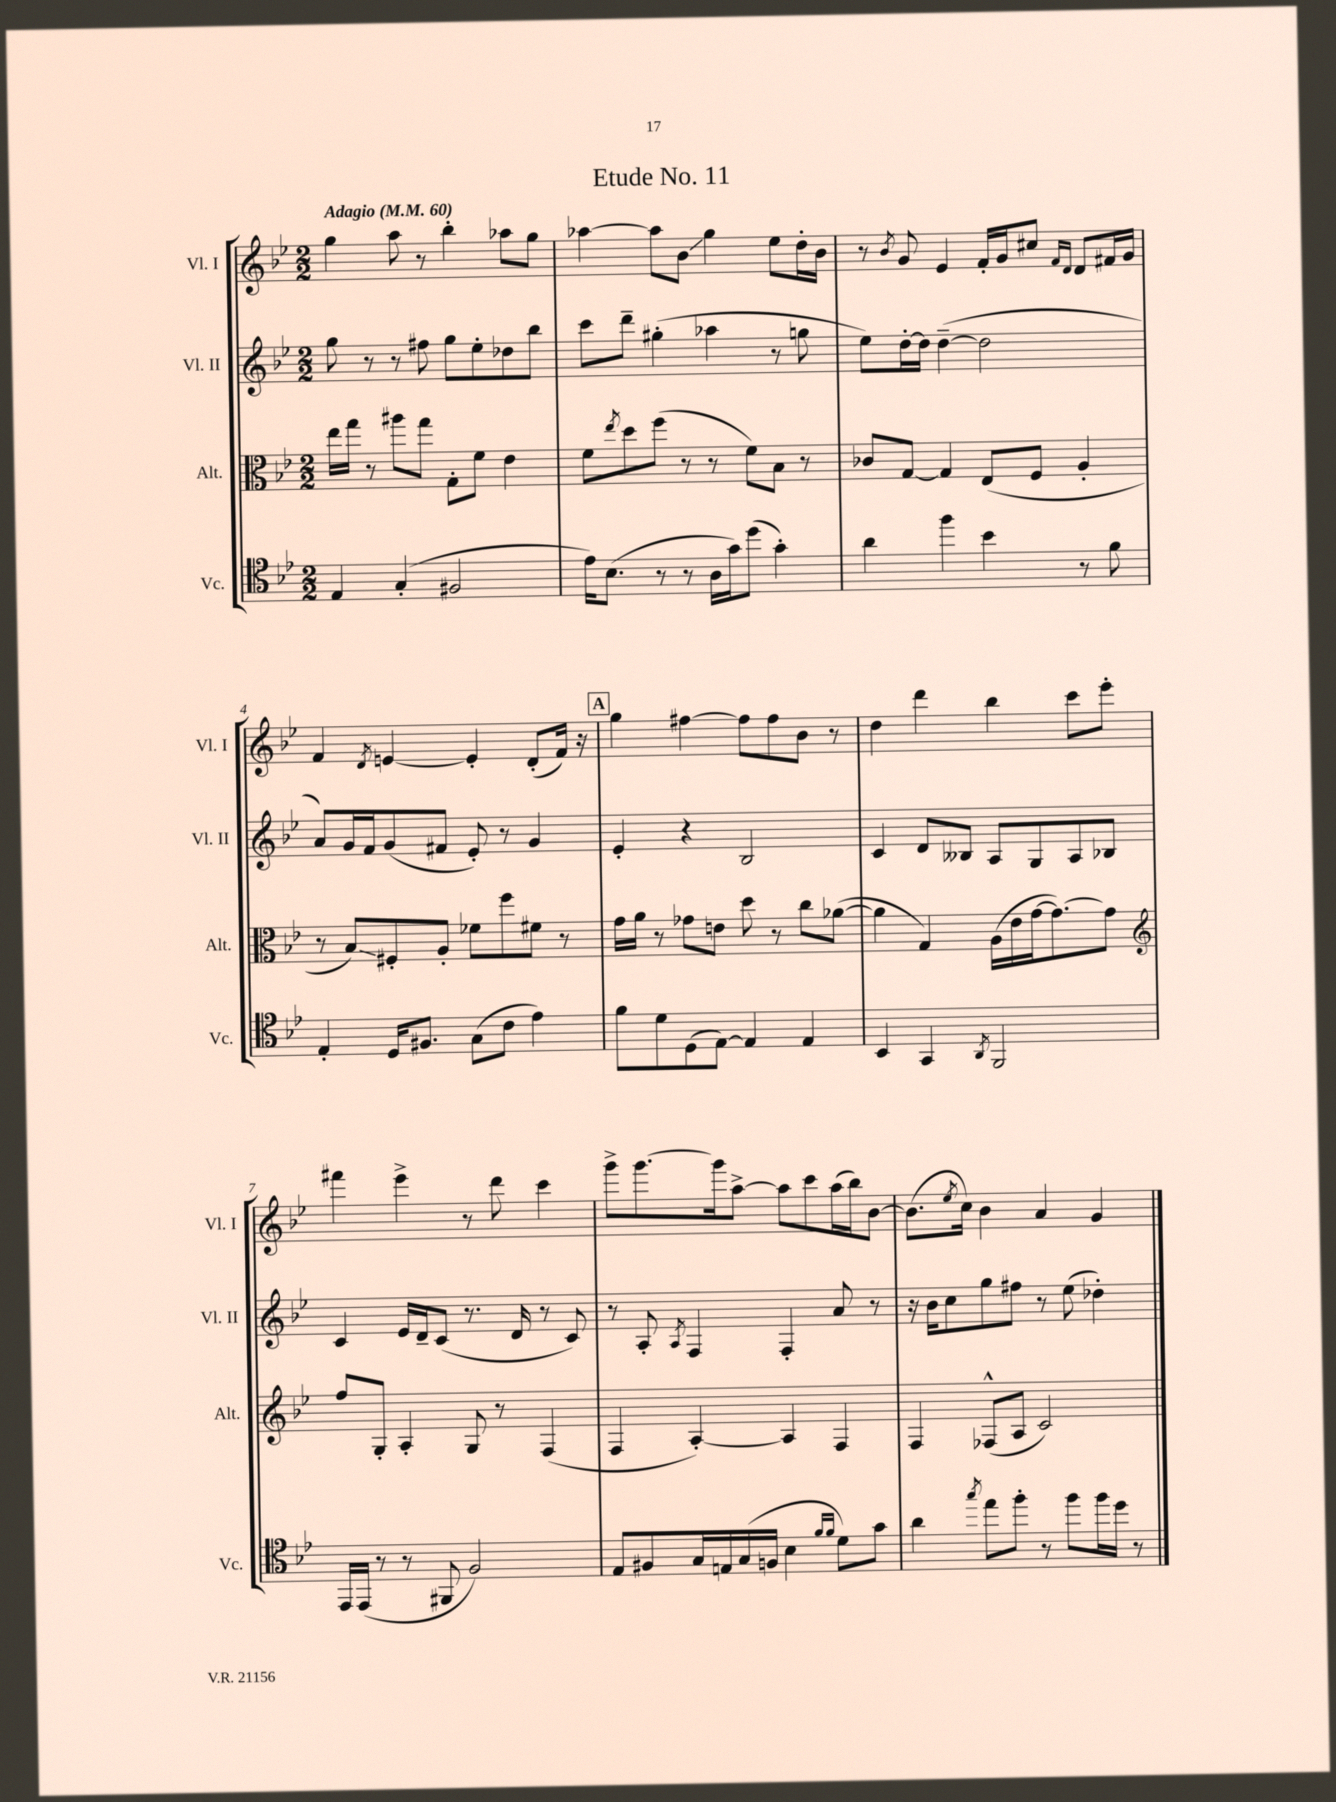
\header { title = "Etude No. 11" }
<<
\new StaffGroup <<
\new Staff = "s0" \with { instrumentName = "Vl. I" shortInstrumentName = "Vl. I" } {
    \clef treble \key bes \major \numericTimeSignature \time 2/2 \tempo "Adagio" 4 = 60
    g''4 a''8 r8 bes''4-. aes''8 g''8 |
    aes''4~ aes''8 bes'8\glissando g''4 ees''8 d''16-. bes'16 |
    r8 \acciaccatura { bes'8 } g'8 ees'4 f'16-. g'16 cis''8 \grace { f'16 d'16 } d'8 fis'16 g'16 |
    f'4 \acciaccatura { d'8 } e'4~ e'4-. d'8-.( f'16) r16 |
    \mark \markup { \box "A" } g''4 fis''4~ fis''8 fis''8 bes'8 r8 |
    d''4 d'''4 bes''4 c'''8 ees'''8-. |
    fis'''4 ees'''4-> r8 d'''8 c'''4 |
    g'''8-> g'''8.~ g'''16 a''8~-> a''8 c'''8 a''16( bes''16) bes'8~ |
    bes'8.( \acciaccatura { ees''8 } c''16) bes'4 a'4 g'4 \bar "|." |
}
\new Staff = "s1" \with { instrumentName = "Vl. II" shortInstrumentName = "Vl. II" } {
    \clef treble \key bes \major \numericTimeSignature \time 2/2
    g''8 r8 r8 fis''8 g''8 ees''8-. des''8 bes''8 |
    c'''8 d'''8-- gis''4-.( aes''4 r8 g''8 |
    ees''8) d''16~-. d''16 d''4~--( d''2 |
    a'8) g'16 f'16 g'8( fis'8 ees'8-.) r8 g'4 |
    \mark \markup { \box "A" } ees'4-. r4 bes2 |
    c'4 d'8 beses8 a8 g8 a8 bes8 |
    c'4 ees'16 d'16-- c'8( r8. d'16 r8 c'8) |
    r8 a8-. \acciaccatura { a8 } f4 f4-. a'8 r8 |
    r16 bes'16 c''8 g''8 fis''8 r8 ees''8( des''4-.) \bar "|." |
}
\new Staff = "s2" \with { instrumentName = "Alt." shortInstrumentName = "Alt." } {
    \clef alto \key bes \major \numericTimeSignature \time 2/2
    ees''16 g''16 r8 ais''8 g''8 g8-. f'8 ees'4 |
    f'8 \acciaccatura { ees''8 } d''8 f''8( r8 r8 f'8) bes8 r8 |
    ces'8 g8~ g4 ees8( f8 a4-. |
    r8 bes8\glissando) fis8-. a8-. fes'8 f''8 fis'8 r8 |
    \mark \markup { \box "A" } g'16 a'16 r8 ges'8 e'8 d''8 r8 c''8 aes'8~( |
    aes'4 g4) a16( ees'16 g'16~ g'8.~) g'8 |
    \clef treble f''8 g8-. a4-. g8 r8 f4( |
    f4 a4~-.) a4 f4 |
    f4 fes8-^( a8 c'2) \bar "|." |
}
\new Staff = "s3" \with { instrumentName = "Vc." shortInstrumentName = "Vc." } {
    \clef tenor \key bes \major \numericTimeSignature \time 2/2
    ees4 g4-.( fis2 |
    ees'16) bes8.( r8 r8 a16 g'16) d''8( g'4-.) |
    a'4 f''4 bes'4 r8 f'8 |
    ees4-. d16 fis8. g8( c'8 ees'4) |
    \mark \markup { \box "A" } f'8 d'8 d8( ees8~) ees4 ees4 |
    bes,4 g,4 \acciaccatura { a,8 } f,2 |
    ees,16 ees,16( r8 r8 fis,8 f2) |
    ees8 fis8 g16 e16 g16( f16 bes4 \grace { f'16 f'16 } d'8) g'8 |
    a'4 \acciaccatura { g''8 } ees''8 f''8-. r8 f''8 f''16 d''16 r8 \bar "|." |
}
>>
>>
